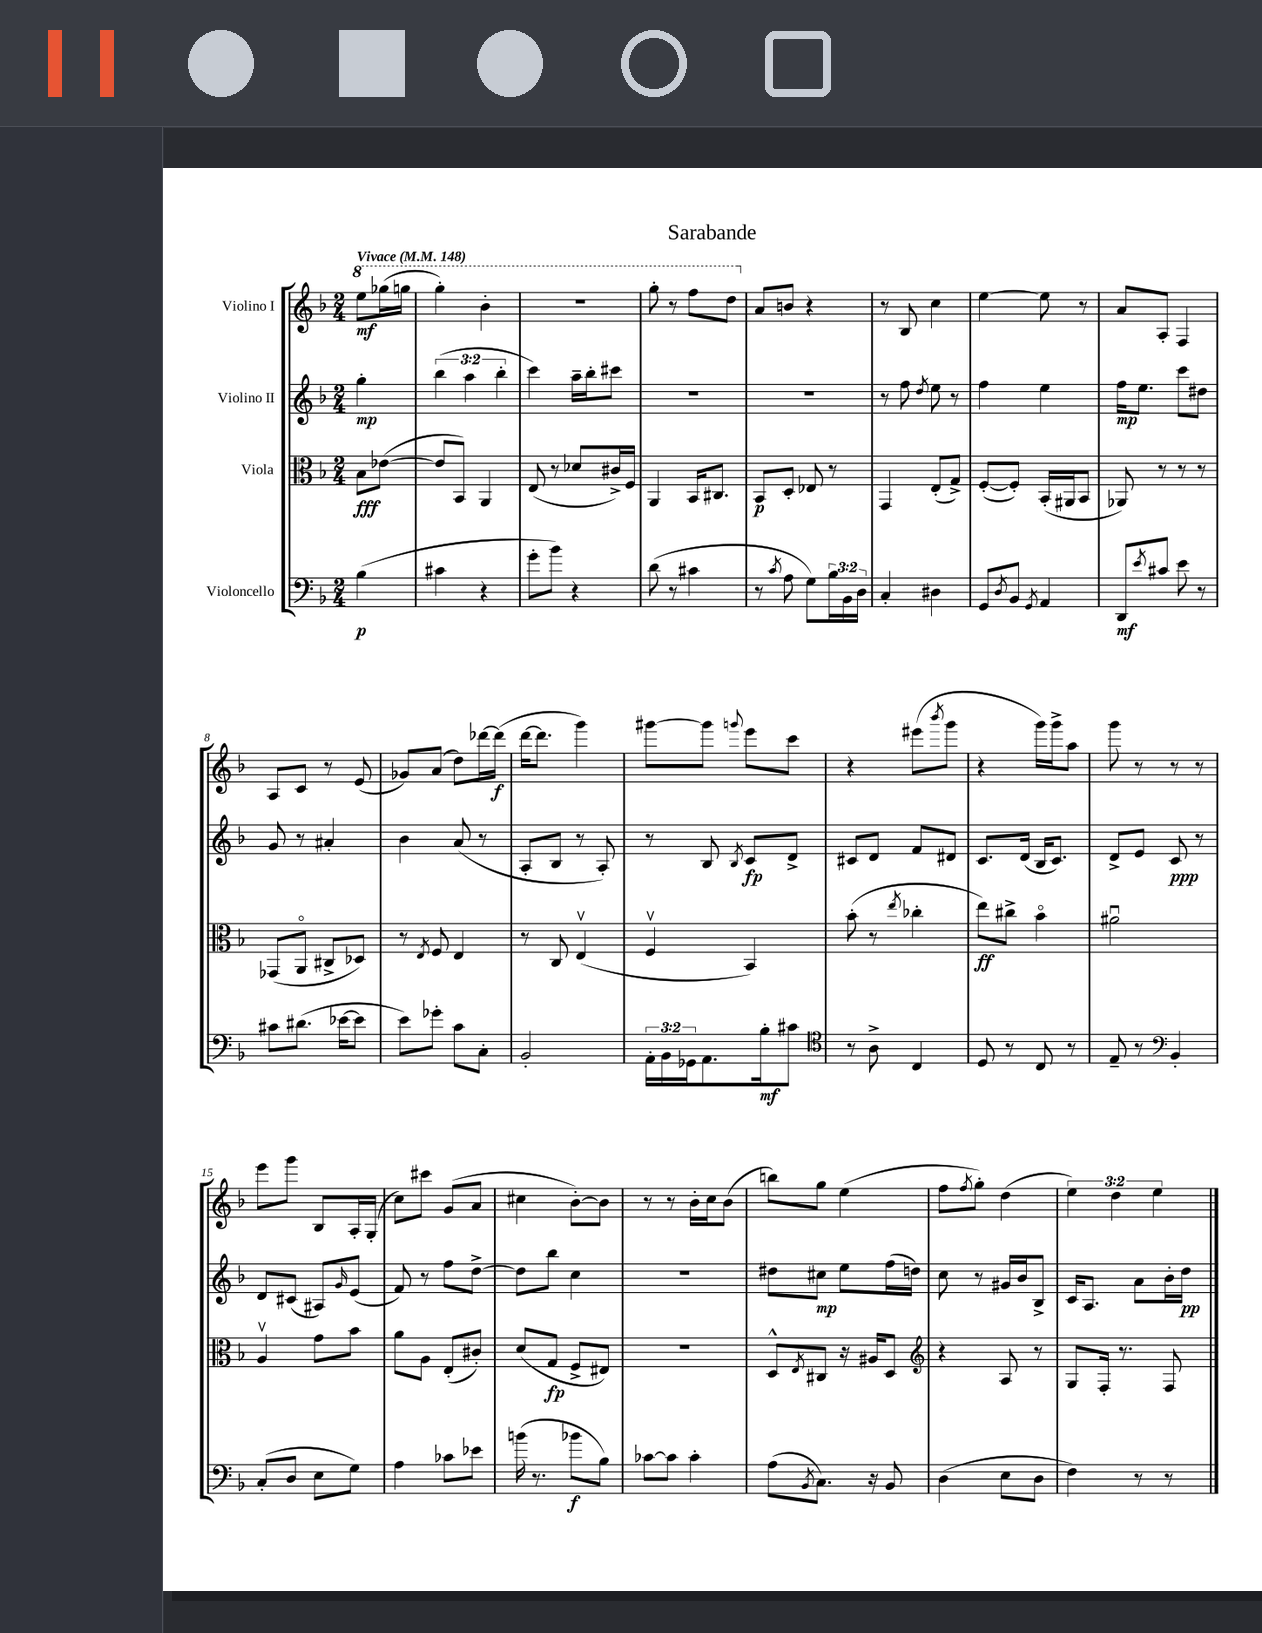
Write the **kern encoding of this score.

**kern	**kern	**kern	**kern
*staff4	*staff3	*staff2	*staff1
*clefF4	*clefC3	*clefG2	*clefG2
*k[b-]	*k[b-]	*k[b-]	*k[b-]
*M2/4	*M2/4	*M2/4	*M2/4
*MM148	*MM148	*MM148	*MM148
(4B-	8B-	4gg'	8eee
.	([8e-	.	(16ggg-
.	.	.	16ggg
=	=	=	=
4c#	8e-]	(6bb-	4ggg')
.	8BB-)	.	.
.	.	6aa	.
4r	4AA	.	4bb-'
.	.	6bb-'	.
=	=	=	=
8g'	(8E	4ccc)	2r
8b-)	8r	.	.
4r	8d-	16aa~	.
.	.	16bb-'	.
.	16c#^)	8ccc#	.
.	16F	.	.
=	=	=	=
(8d	4AA	2r	8ggg'
8r	.	.	8r
4c#	16BB-	.	8fff
.	8.C#	.	.
.	.	.	8ddd
=	=	=	=
8r	8BB-	2r	8a
8qc	.	.	.
8A	8D'	.	8b
8G)	8E-	.	4r
24B-	8r	.	.
24BB-	.	.	.
24D	.	.	.
=	=	=	=
4C'	4GG	8r	8r
.	.	8ff	8B-
.	.	8qdd	.
4D#	(8E'	8ee	4cc
.	8G^)	8r	.
=	=	=	=
8GG	([8F'	4ff	[4ee
8qD	.	.	.
8BB-	8F'])	.	.
8qGG	.	.	.
4AA	(16BB-'	4ee	8ee]
.	16AA#	.	.
.	8BB-	.	8r
=	=	=	=
8DD	8AA-)	16ff	8a
.	.	8.ee	.
8qe	.	.	.
8c#	8r	.	8A'
8e	8r	8ccc	4F
8r	8r	8dd#	.
=	=	=	=
8c#	(8GG-	8g	8A
(8.d#	8AAo	8r	8c
.	8C#^	4a#'	8r
[16e-	.	.	.
8e-]	8D-)	.	(8e
=	=	=	=
8e)	8r	4b-	8g-)
.	8qE	.	.
8g-'	8F	.	(8a
8c	4E	(8a	8dd)
8C'	.	8r	[16ddd-
.	.	.	(16ddd-]
=	=	=	=
2BB-'	8r	8A'	[16ddd
.	.	.	8.ddd]
.	8C	8B-	.
.	(4Ev	8r	4ggg)
.	.	8A')	.
=	=	=	=
24AA'	4Fv	8r	[8ggg#
24BB-	.	.	.
24GG-	.	.	.
8.AA	.	8B-	8ggg#]
.	.	8qB-	8qqggg
.	4BB-)	8c	8eee
16B-'	.	.	.
8c#	.	8d^	8ccc
=	=	=	=
*clefC4	*	*	*
8r	(8b-'	8c#	4r
8A^	8r	8d	.
.	8qee	.	.
4C	4cc-'	8f	(8eee#
.	.	.	8qbbb-
.	.	8d#	8ggg
=	=	=	=
8D	8ee)	8.c	4r
8r	8cc#^	.	.
.	.	(16d	.
8C	4b-o	16B-	16ggg)
.	.	8.c)	16ggg^
8r	.	.	8aa
=	=	=	=
8E~	2a#u	8d^	8ggg
8r	.	8e	8r
*clefF4	*	*	*
4BB-'	.	8c	8r
.	.	8r	8r
=	=	=	=
(8C'	4Av	8d	8eee
8D	.	(8c#	8ggg
8E	8g	8A#)	8B-
.	.	16qqg	.
8G)	8b-	(8e	16A'
.	.	.	(16G'
=	=	=	=
4A	8a	8f)	8cc)
.	8A	8r	8ccc#
8c-	(8E'	8ff	(8g
8e-	8c#')	[8dd^	8a
=	=	=	=
(16b	(8d	8dd]	4cc#
8.r	.	.	.
.	8G	8bb-	.
8b-	8F^	4cc	[8b-')
8B-)	8E#)	.	8b-]
=	=	=	=
[8c-	2r	2r	8r
8c-]	.	.	8r
4c-'	.	.	16b-'
.	.	.	16cc
.	.	.	(8b-
=	=	=	=
(8A	8D^^	8dd#	8bb)
8qBB-	8qE	.	.
8.C)	8C#	8cc#	8gg
.	16r	8ee	(4ee
16r	16A#	.	.
8BB-	8D	(16ff	.
.	.	16dd)	.
=	=	=	=
*	*clefG2	*	*
(4D	4r	8cc	8ff
.	.	.	8qff
.	.	8r	8gg')
8E	8A	16g#	(4dd
.	.	16b-	.
8D	8r	8B-^	.
=	=	=	=
4F)	8G	16c	6ee)
.	.	8.A	.
.	16F'	.	.
.	.	.	6dd
.	8.r	.	.
8r	.	8a	.
.	.	.	6ee
8r	8F	16b-'	.
.	.	16dd	.
==	==	==	==
*-	*-	*-	*-
